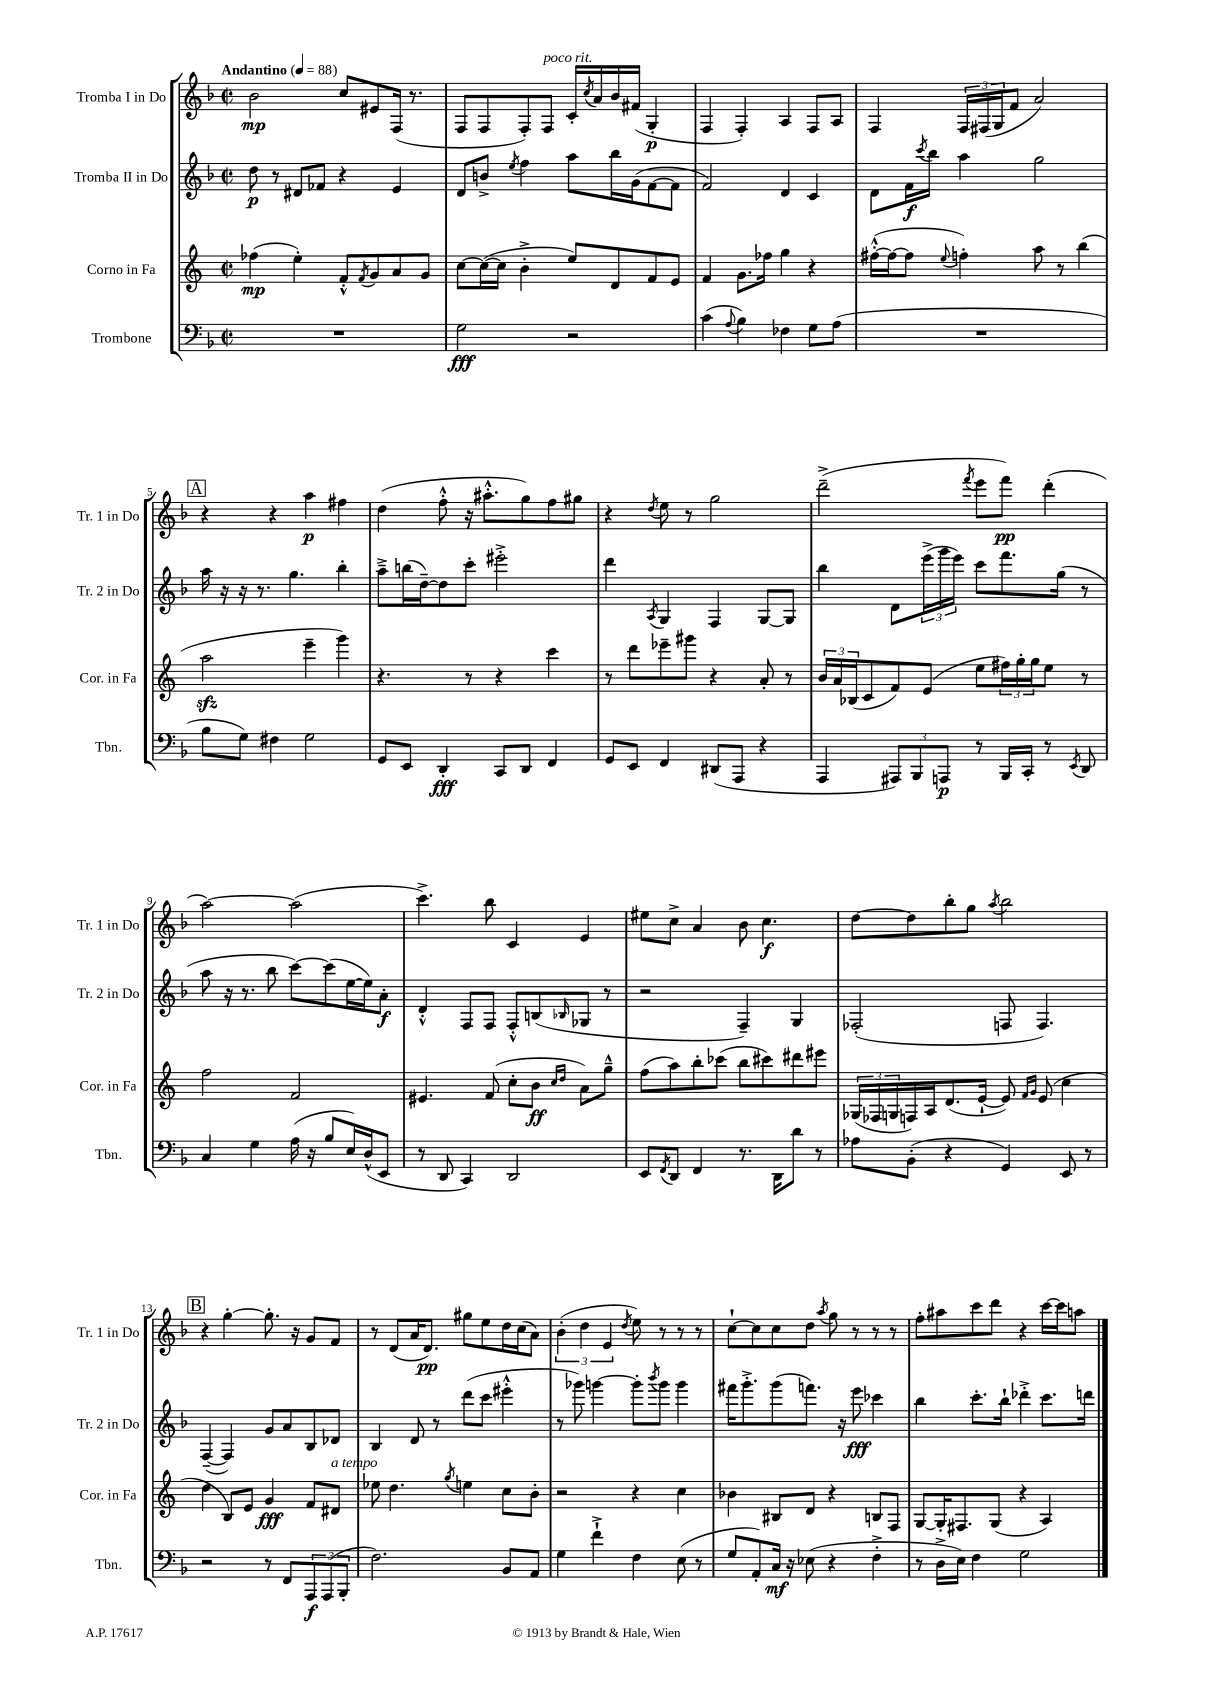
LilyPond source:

<<
\new StaffGroup <<
\new Staff = "s0" \with { instrumentName = "Tromba I in Do" shortInstrumentName = "Tr. 1 in Do" } {
    \clef treble \key f \major \defaultTimeSignature \time 2/2 \tempo "Andantino" 4 = 88
    bes'2\mp c''8 eis'8 f16( r8. |
    f8 f8 f8-.) f8^\markup { \italic "poco rit." } c'16-. \acciaccatura { c''8 } a'16 bes'16 fis'16( g4-.\p |
    f4 f4-.) a4 f8 a8 |
    f4 \tuplet 3/2 { f16 fis16( g16 } f'8 a'2) |
    \mark \markup { \box "A" } r4 r4 a''4\p fis''4 |
    d''4( f''8-.-^ r16 ais''8.-.-^ g''8) f''8 gis''8 |
    r4 \acciaccatura { d''8 } e''8 r8 g''2 |
    d'''2--->( \acciaccatura { f'''8 } e'''8 f'''8\pp) d'''4-.( |
    a''2~) a''2( |
    c'''4.->) bes''8 c'4 e'4 |
    eis''8 c''8-> a'4 bes'8 c''4.\f |
    d''8~ d''8 bes''8-. g''8 \acciaccatura { a''8 } bes''2 |
    \mark \markup { \box "B" } r4 g''4~-. g''8.-. r16 g'8 f'8 |
    r8 d'8( a'16 d'8.\pp) gis''8 e''8 d''16 c''16( a'8) |
    \tuplet 3/2 { bes'4-.( d''4 e'4 } \acciaccatura { d''8 } e''8) r8 r8 r8 |
    c''8~-! c''8 c''8 d''8 \acciaccatura { a''8 } g''8 r8 r8 r8 |
    f''8-. ais''8 c'''8 d'''8 r4 c'''16~ c'''16 a''8 \bar "|." |
}
\new Staff = "s1" \with { instrumentName = "Tromba II in Do" shortInstrumentName = "Tr. 2 in Do" } {
    \clef treble \key f \major \defaultTimeSignature \time 2/2
    d''8\p r8 dis'8 fes'8 r4 e'4 |
    d'8 b'8-> \acciaccatura { e''8 } f''4 a''8 bes''16 g'16( f'8~ f'8 |
    f'2) d'4 c'4 |
    d'8 f'16\f \acciaccatura { c'''8 } bes''16 a''4 g''2 |
    \mark \markup { \box "A" } a''16 r16 r16 r8. g''4. bes''4-. |
    a''8---> b''16( d''16~--) d''8 c'''8-. eis'''2-.-> |
    d'''4 \acciaccatura { a8 } g4 f4 g8~ g8 |
    bes''4 d'8 \tuplet 3/2 { e'''16->( g'''16 e'''16) } c'''8 f'''8. g''16( r8 |
    a''8 r16 r8. bes''8 c'''8~) c'''8( e''16~ e''16) a'8-.\f |
    d'4-.-^ f8 f8 f8-.-^ b8( \grace { bes16 } ges8 r8 |
    r2 f4--) g4 |
    fes2-.( f8 f4.) |
    \mark \markup { \box "B" } f4~--( f4) g'8 a'8 bes8 des'8 |
    bes4 d'8 r8 d'''8( c'''8 eis'''4-.-^ |
    r8 ges'''8) g'''4~ g'''8-. \acciaccatura { bes'''8 } g'''8 g'''4 |
    fis'''16 g'''8.-.-> g'''8( f'''8.) r16 e'''8\fff ces'''4 |
    bes''4 c'''8.-. bes''16-! des'''4-.-> c'''8. d'''16 \bar "|." |
}
\new Staff = "s2" \with { instrumentName = "Corno in Fa" shortInstrumentName = "Cor. in Fa" } {
    \clef treble \key c \major \defaultTimeSignature \time 2/2
    fes''4\mp( e''4-.) f'8-.-^ \acciaccatura { f'8 } g'8 a'8 g'8 |
    c''8~ c''16~( c''16 b'4-.-> e''8) d'8 f'8 e'8 |
    f'4 g'8. fes''16 g''4 r4 |
    fis''16~-.-^( fis''16~ fis''8 \appoggiatura { e''8 } f''4-.) a''8 r8 b''4( |
    \mark \markup { \box "A" } a''2\sfz e'''4-- g'''4) |
    r4. r8 r4 c'''4 |
    r8 d'''8 ees'''8-- gis'''8 r4 a'8-. r8 |
    \tuplet 3/2 { b'16 a'16 bes16( } c'8 f'8) e'8( e''8 \tuplet 3/2 { fis''16) g''16-. g''16 } e''8 r8 |
    f''2 f'2 |
    eis'4. f'8( c''8-. b'8\ff \grace { c''16 d''16 } a'8) g''8---^ |
    f''8( a''8) b''8-. ces'''8( b''8 cis'''8) dis'''8 eis'''8 |
    \tuplet 3/2 { ges16( fes16 g16 } f16) a16 d'8.( e'16~-! e'8) \grace { f'16 g'16 } e'8( c''4 |
    \mark \markup { \box "B" } d''4 b8) e'8 g'4\fff f'8 dis'8^\markup { \italic "a tempo" } |
    ees''8 d''4. \acciaccatura { g''8 } e''4 c''8 b'8-. |
    r2 r4 c''4 |
    bes'4 bis8 d'8 r4 b8 f8 |
    g8~ g16-. fis8. g8( r4 a4) \bar "|." |
}
\new Staff = "s3" \with { instrumentName = "Trombone" shortInstrumentName = "Tbn." } {
    \clef bass \key f \major \defaultTimeSignature \time 2/2
    R1 |
    g2\fff r2 |
    c'4( \appoggiatura { a8 } bes4) fes4 g8 a8( |
    R1 |
    \mark \markup { \box "A" } bes8 g8) fis4 g2 |
    g,8 e,8 d,4-.\fff c,8 d,8 f,4 |
    g,8 e,8 f,4 dis,8( a,,8 r4 |
    a,,4 \tuplet 3/2 { ais,,8) bes,,8 a,,8\p } r8 bes,,16 c,16-. r8 \acciaccatura { e,8 } d,8 |
    c4 g4 a16( r16 bes8 e16) d16-^( e,8 |
    r8 d,8 c,4) d,2 |
    e,8 \acciaccatura { f,8 } d,8 f,4 r8. d,16 d'8 r8 |
    aes8 bes,8-.( r4 g,4) e,8 r8 |
    \mark \markup { \box "B" } r2 r8 f,8 \tuplet 3/2 { a,,8\f a,,8( bes,,8-. } |
    f2.) bes,8 a,8 |
    g4 f'4-!-> f4 e8( r8 |
    g8 a,8-.) c16\mf r16 ees8( r4 f4-.-> |
    r8 d16-> e16) f4 g2 \bar "|." |
}
>>
>>
